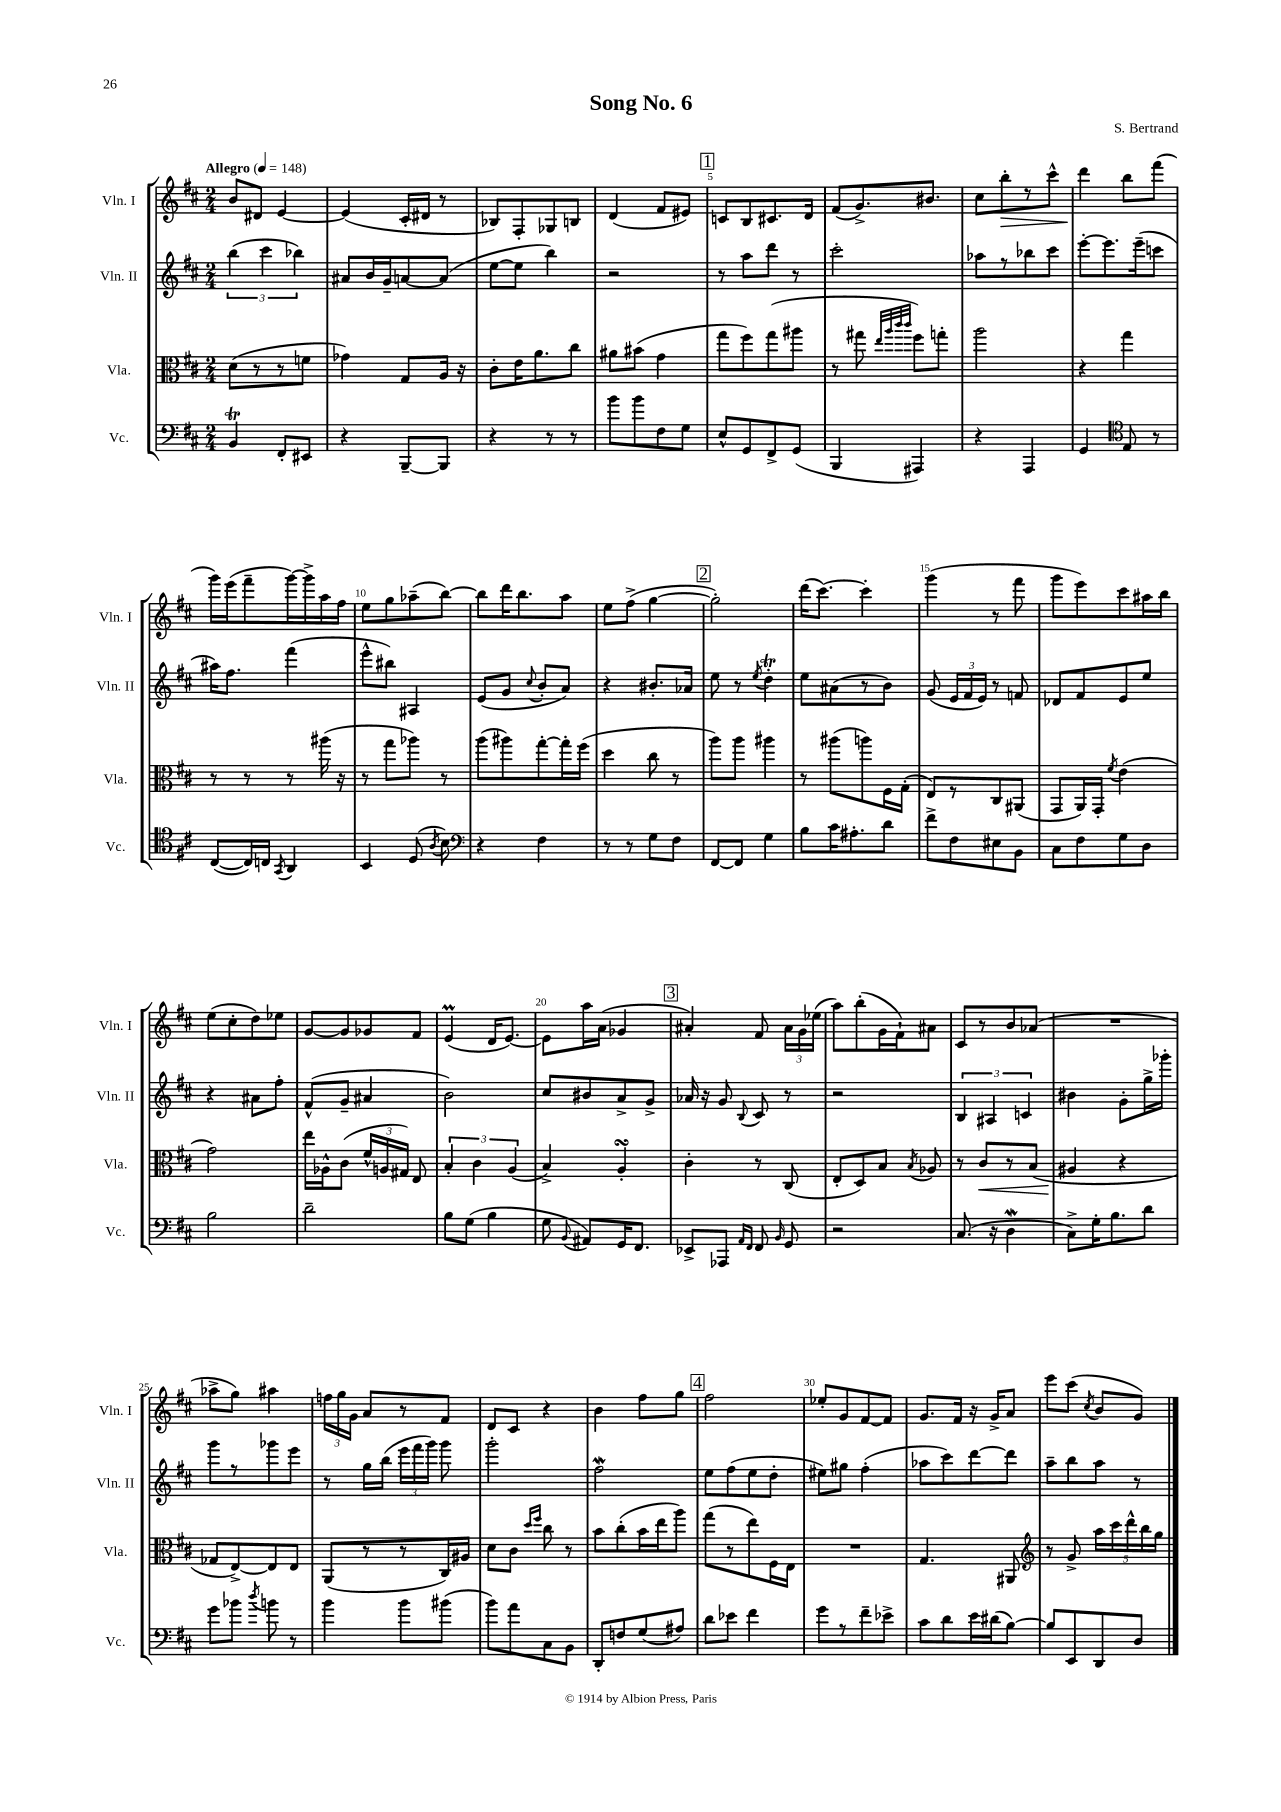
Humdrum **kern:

**kern	**kern	**kern	**kern
*staff4	*staff3	*staff2	*staff1
*clefF4	*clefC3	*clefG2	*clefG2
*k[f#c#]	*k[f#c#]	*k[f#c#]	*k[f#c#]
*M2/4	*M2/4	*M2/4	*M2/4
*MM148	*MM148	*MM148	*MM148
4BB	(8d	(6bb	8b
.	8r	.	8d#
.	.	6ccc#	.
8FF#'	8r	.	[4e
.	.	6bb-)	.
8EE#	8f	.	.
=	=	=	=
4r	4g-)	8a#	(4e]
.	.	16b	.
.	.	16g~	.
[8BBB~	8G	[8a	16c#'
.	.	.	16d#
8BBB]	16A	(8a]	8r
.	16r	.	.
=	=	=	=
4r	8c#'	[8ee	8B-)
.	16e	8ee]	8F#'
.	8.a	.	.
8r	.	4bb)	8G-
8r	8cc#	.	8B
=	=	=	=
8b	8a#	2r	(4d
8b	(8b#	.	.
8F#	4g	.	8f#
8G	.	.	8e#)
=	=	=	=
8E^^	8gg	8r	8c
8GG	8ff#)	8aa	8B
8FF#^	(8gg	8ddd	8.c#
(8GG	8aa#	8r	.
.	.	.	16d
=	=	=	=
4BBB	8r	2ccc#'	(8f#
.	8gg#	.	8.g^)
.	32qqee	.	.
.	32qqaa	.	.
.	32qqccc#	.	.
.	32qqccc#	.	.
4AAA#)	8ff#)	.	.
.	.	.	8.b#
.	8gg'	.	.
=	=	=	=
4r	2aa	8aa-	8cc#
.	.	8r	8bb'
4AAA	.	8bb-	8r
.	.	8ccc#	8ccc#^^
=	=	=	=
4GG	4r	[8eee'	4ddd
.	.	8.eee]	.
*clefC4	*	*	*
8E	4gg	.	8bb
.	.	(16eee~	.
8r	.	8ccc	(8fff#
=	=	=	=
([8C#	8r	16aa#)	16ggg)
.	.	8.ff#	(16eee
16C#])	8r	.	8fff#~
16C	.	.	.
8qGG	.	.	.
4AA	8r	(4fff#	[16ggg)
.	.	.	16ggg^]
.	(16aa#	.	16aa
.	16r	.	16ff#
=	=	=	=
4BB	8r	8eee^^	8ee
.	8gg	8bb#)	8gg
(8D	8aa-)	4A#	(8aa-~
8qA	.	.	.
8B)	8r	.	[8bb)
=	=	=	=
*clefF4	*	*	*
4r	(8aa	(8e	8bb]
.	8aa#)	8g	16ddd
.	.	.	8.bb
.	.	8qqcc#	.
4F#	[8gg'	8b'	.
.	16gg']	8a)	8aa
.	(16ff#	.	.
=	=	=	=
8r	4dd	4r	8ee
8r	.	.	(8ff#^
8G	8cc#	8.b#'	[4gg
8F#	8r	.	.
.	.	16a-	.
=	=	=	=
[8FF#	8aa)	8ee	2gg'])
8FF#]	8aa	8r	.
.	.	8qee	.
4G	4aa#	4dd'	.
=	=	=	=
8B	8r	8ee	(16ddd
.	.	.	[8.ccc#)
16c#	(8aa#	(8a#	.
8.A#'	.	.	.
.	8aa)	8r	4ccc#']
8d	16F#	8b)	.
.	(16G'	.	.
=	=	=	=
8f#^	8E)	(8g	(4ggg
8F#	8r	24e	.
.	.	24f#	.
.	.	24e)	.
8E#	8C#	8r	8r
8BB	(8AA#	8f	8fff#
=	=	=	=
8C#	8GG	8d-	8ggg
8F#	16AA)	8f#	8eee)
.	16GG'	.	.
.	8qf#	.	.
8G	(4e	8e	8ccc#
8D	.	8ee	16aa#
.	.	.	16bb
=	=	=	=
2B	2g)	4r	(8ee
.	.	.	8cc#'
.	.	8a#	8dd)
.	.	8ff#'	8ee-
=	=	=	=
2d~	16ee	(8f#^^	[8g
.	16A-^^	.	.
.	(8c#	8g~	8g]
.	24f#^^	4a#	8g-
.	24A	.	.
.	24G#)	.	.
.	8E	.	8f#
=	=	=	=
8B	6B'	2b)	(4e
(8G	.	.	.
.	6c#	.	.
4B	.	.	16d
.	.	.	[8.e)
.	(6A	.	.
=	=	=	=
8G	4B^)	8cc#	8e]
8qqBB	.	.	.
8AA#)	.	8b#	16aa
.	.	.	(16a
16GG	4A'	8a^	4g-
8.FF#	.	.	.
.	.	8g^	.
=	=	=	=
8EE-^	4c#'	16a-	4a#')
.	.	16r	.
8AAA-	.	8g	.
16qqAA	.	.	.
16qqFF#	.	8qqB	.
8FF#	8r	8c#	8f#
16qqBB	.	.	.
8GG	(8C#	8r	24a#
.	.	.	24g
.	.	.	(24ee-
=	=	=	=
2r	8E'	2r	8aa)
.	8D)	.	(8bb'
.	8B	.	16g
.	.	.	16f#`)
.	8qB	.	.
.	8A-	.	8a#
=	=	=	=
(8.C#	8r	6B	8c#
.	8c#	.	8r
.	.	6A#	.
16r	.	.	.
4D	8r	.	8b
.	.	6c	.
.	(8B	.	(8a-
=	=	=	=
8C#^)	4A#	4b#	2r
16G'	.	.	.
8.B	.	.	.
.	4r	8g'	.
8d	.	16gg^	.
.	.	16ggg-'	.
=	=	=	=
8g	8G-	8ggg	8aa-^
8b-	[8E^)	8r	8gg)
8qdd	.	.	.
8b	8E]	8ggg-	4aa#
8r	8E	8eee	.
=	=	=	=
4b	(8AA	8r	24ff
.	.	.	24gg
.	.	.	24g
.	8r	16gg	8a
.	.	(16bb	.
8b	8r	24eee	8r
.	.	24fff#	.
.	.	24ggg)	.
(8b#	16C#)	8ggg	8f#
.	16A#	.	.
=	=	=	=
8b)	8d	2ggg'	8d
8a	8c#	.	8c#
.	16qqdd	.	.
.	16qqff#	.	.
8C#	8cc#	.	4r
8BB	8r	.	.
=	=	=	=
8DD'	8b	2ff#	4b
8F	(8cc#'	.	.
(8G	16b	.	8ff#
.	16ee	.	.
8A#)	8aa)	.	8gg
=	=	=	=
8d	(8gg	8ee	2ff#
8e-	8r	(8ff#	.
4f#	8ee)	8ee	.
.	16F#	8dd'	.
.	16E	.	.
=	=	=	=
8g	2r	8ee#)	8ee-'
8r	.	8gg#	8g
8f#~	.	(4ff#'	[8f#
8e-^	.	.	8f#]
=	=	=	=
8c#	4.G	8aa-	8.g
8d	.	8ccc#)	.
.	.	.	16f#
16e	.	[8ddd	16r
(16d#	.	.	16g^
[8B)	8AA#	8ddd]	8a
=	=	=	=
*	*clefG2	*	*
8B]	8r	8aa~	8eee
8EE	8g^	8bb	(8ccc#
.	.	.	8qcc#
8DD	20aa	8aa	8b
.	20ccc#	.	.
.	20ddd^^	.	.
8D	.	8r	8g)
.	20bb	.	.
.	20gg	.	.
==	==	==	==
*-	*-	*-	*-
